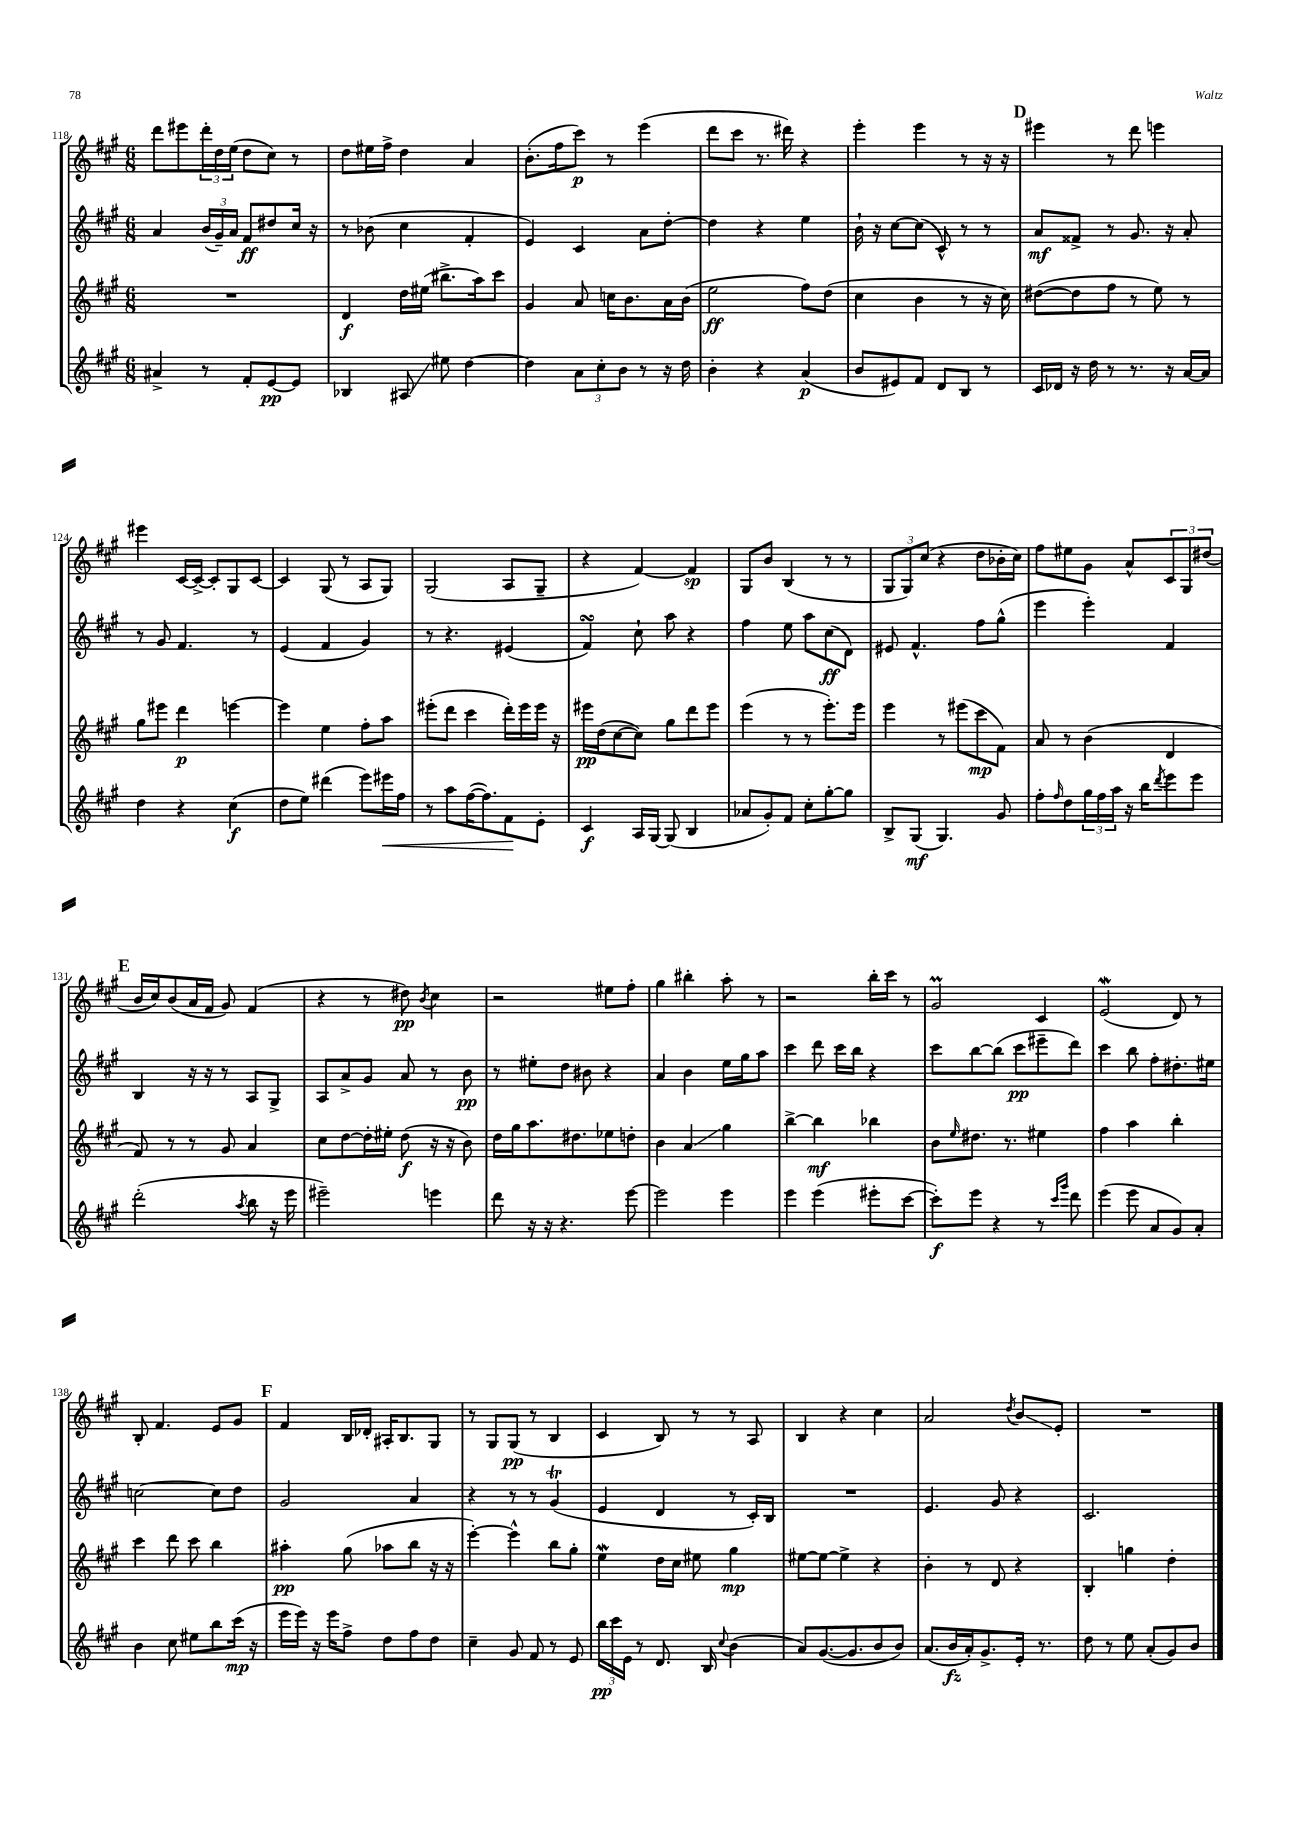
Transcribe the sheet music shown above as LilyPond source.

<<
\new StaffGroup <<
\new Staff = "s0" {
    \clef treble \key a \major \numericTimeSignature \time 6/8
    d'''8 eis'''8 \tuplet 3/2 { d'''16-. d''16 e''16( } d''8 cis''8) r8 |
    d''8 eis''16 fis''16-> d''4 a'4 |
    b'8.-.( fis''16 cis'''8\p) r8 e'''4( |
    d'''8 cis'''8 r8. dis'''16) r4 |
    e'''4-. e'''4 r8 r16 r16 |
    \mark \markup { \bold "D" } eis'''4 r8 d'''8 e'''4 |
    eis'''4 cis'16~ cis'16~-> cis'8-. gis8 cis'8~ |
    cis'4 gis8( r8 a8 gis8) |
    gis2( a8 gis8-- |
    r4 fis'4~) fis'4\sp |
    gis8 b'8 b4( r8 r8 |
    \tuplet 3/2 { gis8 gis8) cis''8( } r4 d''8 bes'16-. cis''16) |
    fis''8 eis''8 gis'8 a'8-^ \tuplet 3/2 { cis'8 gis8 dis''8( } |
    \mark \markup { \bold "E" } b'16 cis''16) b'8( a'16 fis'16 gis'8) fis'4( |
    r4 r8 dis''8\pp) \acciaccatura { b'8 } cis''4 |
    r2 eis''8 fis''8-. |
    gis''4 bis''4-. a''8-. r8 |
    r2 b''16-. cis'''16 r8 |
    gis'2\prall cis'4 |
    e'2\mordent( d'8) r8 |
    b8-. fis'4. e'8 gis'8 |
    \mark \markup { \bold "F" } fis'4 b16 des'16-. ais16-. b8. gis8 |
    r8 gis8 gis8\pp( r8 b4 |
    cis'4 b8) r8 r8 a8 |
    b4 r4 cis''4 |
    a'2 \acciaccatura { d''8 } b'8\glissando e'8-. |
    R2. \bar "|." |
}
\new Staff = "s1" {
    \clef treble \key a \major \numericTimeSignature \time 6/8
    a'4 \tuplet 3/2 { b'16( gis'16--) a'16 } fis'8\ff dis''8 cis''16 r16 |
    r8 bes'8( cis''4 fis'4-. |
    e'4) cis'4 a'8 d''8~-. |
    d''4 r4 e''4 |
    b'16-! r16 cis''8~ cis''8( cis'8-^) r8 r8 |
    \mark \markup { \bold "D" } a'8\mf fisis'8-> r8 gis'8. r16 a'8-. |
    r8 gis'8 fis'4. r8 |
    e'4( fis'4 gis'4) |
    r8 r4. eis'4( |
    fis'4\turn) cis''8-! a''8 r4 |
    fis''4 e''8 a''8 cis''8\ff( d'8) |
    eis'8 fis'4.-^ fis''8 gis''8-^( |
    e'''4 e'''4-.) fis'4 |
    \mark \markup { \bold "E" } b4 r16 r16 r8 a8 gis8-> |
    a8 a'8-> gis'8 a'8 r8 b'8\pp |
    r8 eis''8-. d''8 bis'8 r4 |
    a'4 b'4 e''16 gis''16 a''8 |
    cis'''4 d'''8 cis'''16 b''16 r4 |
    cis'''8 b''8~ b''8( cis'''8\pp eis'''8-- d'''8) |
    cis'''4 b''8 fis''8-. dis''8.-. eis''16 |
    c''2~ c''8 d''8 |
    \mark \markup { \bold "F" } gis'2 a'4 |
    r4 r8 r8 gis'4\trill( |
    e'4 d'4 r8 cis'16-.) b16 |
    R2. |
    e'4. gis'8 r4 |
    cis'2. \bar "|." |
}
\new Staff = "s2" {
    \clef treble \key a \major \numericTimeSignature \time 6/8
    R2. |
    d'4\f d''16 eis''16( bis''8.-> a''16) cis'''8 |
    gis'4 a'8 c''16 b'8. a'16 b'16( |
    e''2\ff fis''8) d''8( |
    cis''4 b'4 r8 r16 cis''16) |
    \mark \markup { \bold "D" } dis''8~( dis''8 fis''8 r8 e''8) r8 |
    gis''8 eis'''8 d'''4\p e'''4~ |
    e'''4 e''4 fis''8-. a''8 |
    eis'''8-.( d'''8 cis'''4 d'''16-.) eis'''16 eis'''16 r16 |
    eis'''16\pp d''16( cis''8~ cis''8) gis''8 d'''8 eis'''8 |
    e'''4( r8 r8 e'''8.-.) e'''16 |
    e'''4 r8 eis'''8( cis'''8\mp fis'8) |
    a'8 r8 b'4( d'4 |
    \mark \markup { \bold "E" } fis'8) r8 r8 gis'8 a'4 |
    cis''8 d''8~ d''16-. eis''16-. d''8\f( r16 r16 b'8) |
    d''16 gis''16 a''8. dis''8. ees''8 d''8-. |
    b'4 a'4\glissando gis''4 |
    b''4~-> b''4\mf bes''4 |
    b'8 \grace { e''16 } dis''8. r8. eis''4 |
    fis''4 a''4 b''4-. |
    cis'''4 d'''8 cis'''8 b''4 |
    \mark \markup { \bold "F" } ais''4-.\pp gis''8( aes''8 b''8 r16 r16 |
    e'''4~-.) e'''4-^ b''8 gis''8-. |
    e''4\mordent d''16 cis''16 eis''8 gis''4\mp |
    eis''8~ eis''8~ eis''4-> r4 |
    b'4-. r8 d'8 r4 |
    b4-. g''4 d''4-. \bar "|." |
}
\new Staff = "s3" {
    \clef treble \key a \major \numericTimeSignature \time 6/8
    ais'4-> r8 fis'8-. e'8~\pp e'8 |
    bes4 ais8\glissando eis''8 d''4~ |
    d''4 \tuplet 3/2 { a'8 cis''8-. b'8 } r8 r16 d''16 |
    b'4-. r4 a'4\p( |
    b'8 eis'8) fis'8 d'8 b8 r8 |
    \mark \markup { \bold "D" } cis'16 des'16 r16 d''16 r8 r8. r16 a'16~ a'16 |
    d''4 r4 cis''4\f( |
    d''8 e''8) dis'''4( e'''8) eis'''16\< fis''16 |
    r8 a''8 fis''16~( fis''8.) fis'8\! e'8-. |
    cis'4\f a16 gis16~ gis8( b4 |
    aes'8 gis'8-.) fis'8 cis''8-. gis''8~-. gis''8 |
    b8-> gis8\mf( gis4.) gis'8 |
    fis''8-. \grace { fis''16 } d''8 \tuplet 3/2 { gis''16 fis''16 a''16 } r16 b''16 \acciaccatura { d'''8 } e'''8 e'''8 |
    \mark \markup { \bold "E" } d'''2-.( \acciaccatura { a''8 } b''8 r16 e'''16 |
    eis'''2--) e'''4 |
    d'''8 r16 r16 r4. e'''8~ |
    e'''2 e'''4 |
    e'''4 e'''4( eis'''8-. cis'''8~ |
    cis'''8-.\f) e'''8 r4 r8 \grace { cis'''16 gis'''16 } d'''8 |
    e'''4( e'''8 a'8 gis'8) a'8-. |
    b'4 cis''8 eis''8 b''8 cis'''16\mp( r16 |
    \mark \markup { \bold "F" } e'''16 e'''16) r16 e'''16 fis''8-> d''8 fis''8 d''8 |
    cis''4-- gis'8 fis'8 r8 e'8 |
    \tuplet 3/2 { b''16\pp cis'''16 e'16 } r8 d'8. b16 \appoggiatura { cis''8 } b'4( |
    a'8) gis'8.~( gis'8. b'8 b'8) |
    a'8.( b'16\fz a'16-.) gis'8.-> e'16-. r8. |
    d''8 r8 e''8 a'8-.( gis'8) b'8 \bar "|." |
}
>>
>>
\layout { \context { \Score currentBarNumber = #118 } }
